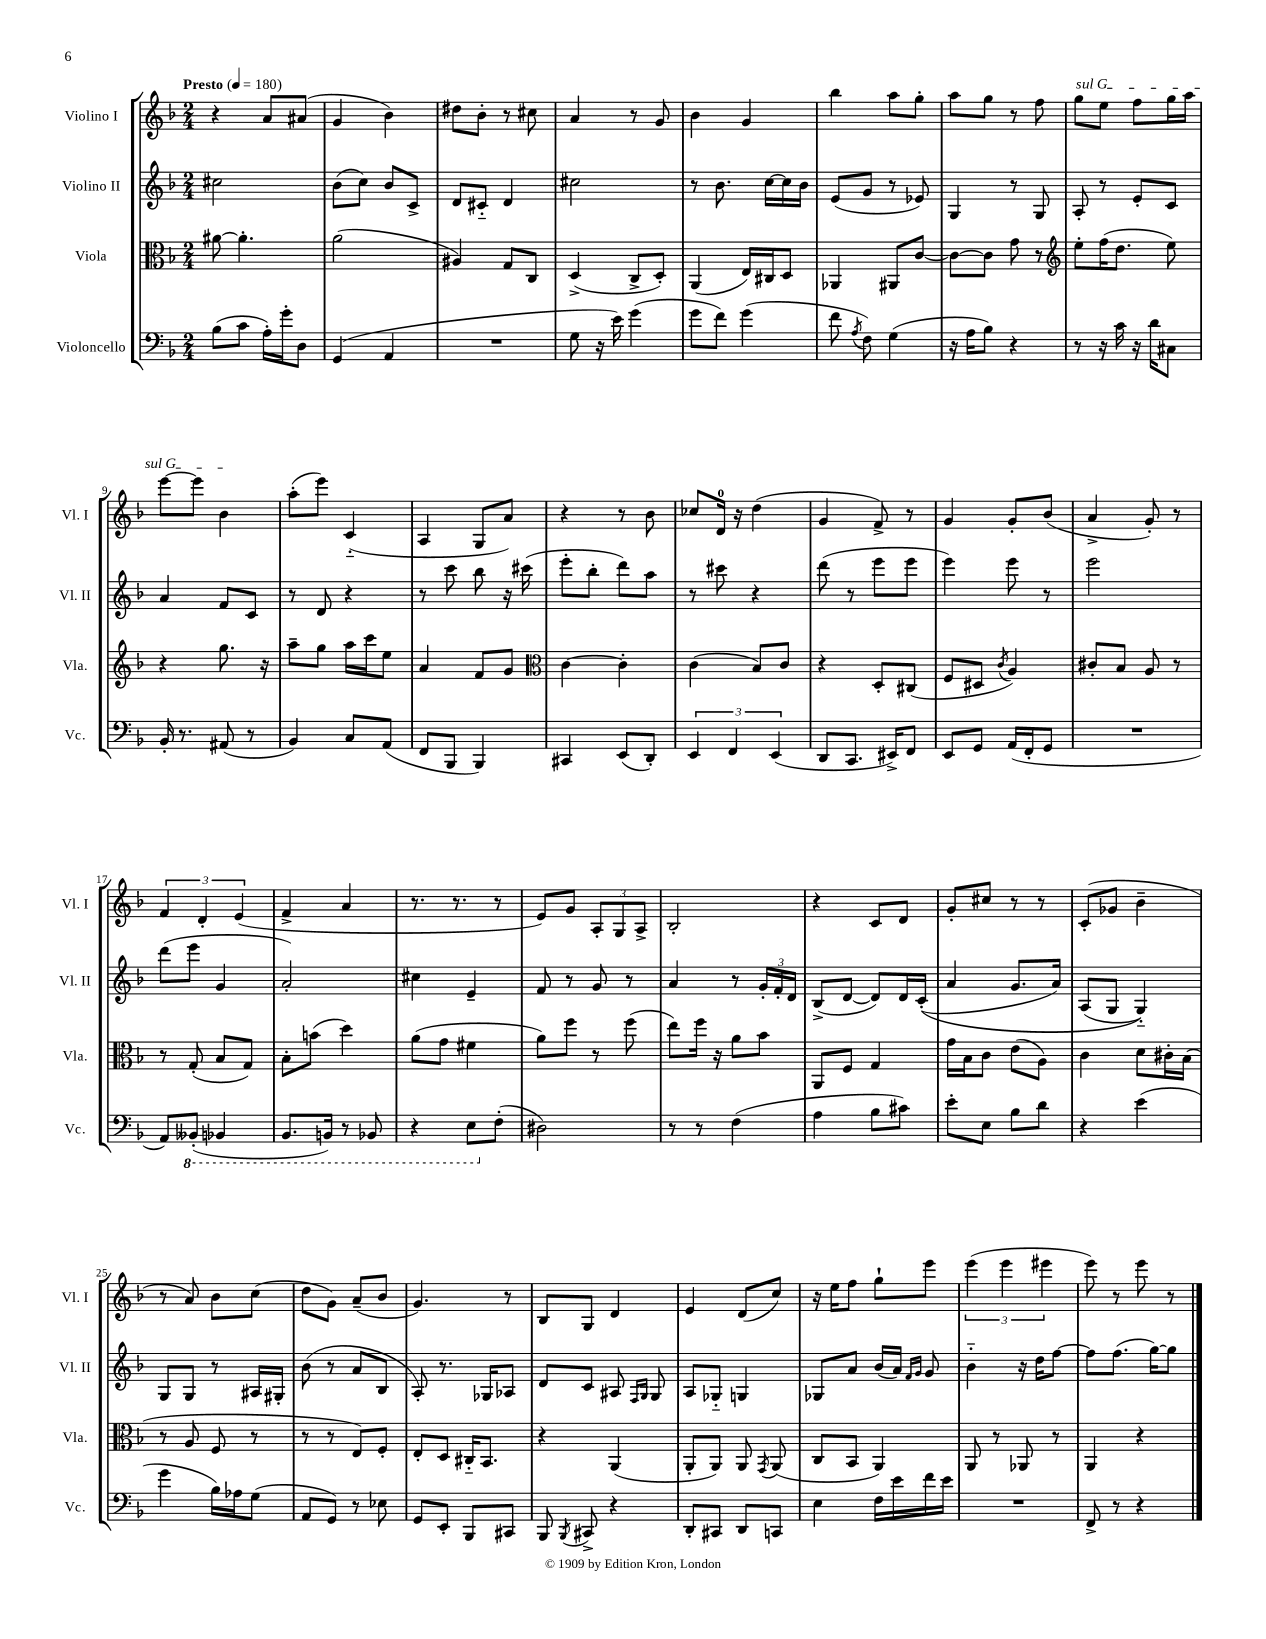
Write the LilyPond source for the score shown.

<<
\new StaffGroup <<
\new Staff = "s0" \with { instrumentName = "Violino I" shortInstrumentName = "Vl. I" } {
    \clef treble \key f \major \numericTimeSignature \time 2/4 \tempo "Presto" 4 = 180
    \autoBeamOff r4 a'8[ ais'8]( |
    g'4 bes'4) |
    dis''8[ bes'8]-. r8 cis''8 |
    a'4 r8 g'8 |
    bes'4 g'4 |
    bes''4 a''8[ g''8]-. |
    a''8[ g''8] r8 f''8 |
    \once \override TextSpanner.bound-details.left.text = \markup { \italic "sul G" } g''8[\startTextSpan e''8] f''8[ g''16 a''16] |
    e'''8[~ e'''8] bes'4\stopTextSpan |
    a''8[-.( e'''8]) c'4-_( |
    a4 g8[ a'8]) |
    r4 r8 bes'8 |
    ces''8[ d'16]-0 r16 d''4( |
    g'4 f'8->) r8 |
    g'4 g'8[-. bes'8]( |
    a'4-> g'8-.) r8 |
    \tuplet 3/2 { f'4 d'4-. e'4( } |
    f'4-> a'4 |
    r8. r8. r8 |
    e'8[) g'8] \tuplet 3/2 { a8[-. g8 a8]-> } |
    bes2-. |
    r4 c'8[ d'8] |
    g'8[-. cis''8] r8 r8 |
    c'8[-.( ges'8] bes'4-- |
    r8 a'8) bes'8[ c''8]( |
    d''8[ g'8]) a'8[--( bes'8] |
    g'4.) r8 |
    bes8[ g8] d'4 |
    e'4 d'8[( c''8]) |
    r16 e''16[ f''8] g''8[-! e'''8] |
    \tuplet 3/2 { e'''4( e'''4 eis'''4 } |
    e'''8) r8 e'''8 r8 \bar "|." |
}
\new Staff = "s1" \with { instrumentName = "Violino II" shortInstrumentName = "Vl. II" } {
    \clef treble \key f \major \numericTimeSignature \time 2/4
    \autoBeamOff cis''2 |
    bes'8[( c''8]) bes'8[ c'8]-> |
    d'8[ cis'8]-_ d'4 |
    cis''2 |
    r8 bes'8. c''16[~ c''16 bes'16] |
    e'8[( g'8] r8 ees'8) |
    g4 r8 g8 |
    a8-. r8 e'8[-. c'8] |
    a'4 f'8[ c'8] |
    r8 d'8 r4 |
    r8 c'''8 bes''8 r16 cis'''16( |
    e'''8[-. bes''8]-. d'''8[) a''8] |
    r8 cis'''8 r4 |
    d'''8( r8 e'''8[ e'''8] |
    e'''4) e'''8 r8 |
    e'''2 |
    d'''8[( e'''8] g'4 |
    a'2-.) |
    cis''4 e'4-- |
    f'8 r8 g'8 r8 |
    a'4 r8 \tuplet 3/2 { g'16[-. f'16-. d'16] } |
    bes8[->( d'8]~ d'8[) d'16 c'16]-.(\( |
    a'4 g'8.[ a'16]) |
    a8[( g8] g4-_)\) |
    g8[ g8] r8 ais16[ gis16]-. |
    bes'8( r8 a'8[ bes8] |
    a8-.) r8. ges16[ aes8] |
    d'8[ c'8] ais8 \grace { f16[ g16] } g8 |
    a8[ ges8]-_ g4 |
    ges8[ a'8] bes'16[( a'16]) \grace { f'16[ g'16] } g'8 |
    bes'4-_ r16 d''16[ f''8]~ |
    f''8[ f''8.]( g''16[~) g''8] \bar "|." |
}
\new Staff = "s2" \with { instrumentName = "Viola" shortInstrumentName = "Vla." } {
    \clef alto \key f \major \numericTimeSignature \time 2/4
    \autoBeamOff ais'8~ ais'4.-. |
    a'2( |
    ais4) g8[ c8] |
    d4->( c8[-> d8]-.) |
    a,4( e16[) cis16 d8] |
    aes,4 ais,8[ c'8]~ |
    c'8[~ c'8] g'8 r8 |
    \clef treble e''8[-. f''16( d''8.] e''8) |
    r4 g''8. r16 |
    a''8[-- g''8] a''16[ c'''16 e''8] |
    a'4 f'8[ g'8] |
    \clef alto c'4~ c'4-. |
    c'4( bes8[) c'8] |
    r4 d8[-. cis8]( |
    f8[ dis8] \acciaccatura { c'8 } a4) |
    cis'8[-. bes8] a8 r8 |
    r8 g8-.( bes8[ g8]) |
    bes8[-. b'8]( d''4) |
    a'8[( g'8] fis'4 |
    a'8[) f''8] r8 f''8( |
    e''8[) f''16] r16 a'8[ bes'8] |
    a,8[ f8] g4 |
    g'16[ bes16 c'8] e'8[( a8]) |
    c'4 d'8[ cis'16-. bes16]( |
    r8 a8 f8 r8 |
    r8 r8 e8[) f8]-. |
    e8[-. d8] cis16[-_ bes,8.] |
    r4 a,4( |
    a,8[-. a,8]) a,8 \acciaccatura { g,8 } a,8( |
    c8[ bes,8] a,4) |
    a,8 r8 aes,8 r8 |
    a,4 r4 \bar "|." |
}
\new Staff = "s3" \with { instrumentName = "Violoncello" shortInstrumentName = "Vc." } {
    \clef bass \key f \major \numericTimeSignature \time 2/4
    \autoBeamOff bes8[( c'8] a16[-.) g'16-. d8] |
    g,4( a,4 |
    R2 |
    g8 r16 e'16) g'4( |
    g'8[ f'8]) g'4( |
    f'8 \acciaccatura { a8 } f8) g4( |
    r16 a16[ bes8]) r4 |
    r8 r16 c'16 r16 d'16[ cis8] |
    bes,16-. r8. ais,8( r8 |
    bes,4) c8[ a,8]( |
    f,8[ bes,,8] bes,,4) |
    cis,4 e,8[( d,8]-.) |
    \tuplet 3/2 { e,4 f,4 e,4( } |
    d,8[ c,8.] eis,16[->) f,8] |
    e,8[ g,8] a,16[( f,16-. g,8] |
    R2 |
    a,8[) \ottava #-1 beses,,8]-.( bes,,4 |
    bes,,8.[ b,,16]) r8 bes,,8 |
    r4 e,8[ \ottava #0 f8]-.( |
    dis2) |
    r8 r8 f4( |
    a4 bes8[ cis'8]) |
    e'8[-. e8] bes8[ d'8] |
    r4 e'4( |
    g'4 bes16[) aes16 g8]( |
    a,8[ g,8]) r8 ees8 |
    g,8[ e,8]-. bes,,8[ cis,8] |
    bes,,8 \acciaccatura { bes,,8 } cis,8-> r4 |
    d,8[-. cis,8] d,8[ c,8] |
    e4 f16[ e'16 f'16 e'16] |
    R2 |
    f,8-> r8 r4 \bar "|." |
}
>>
>>
